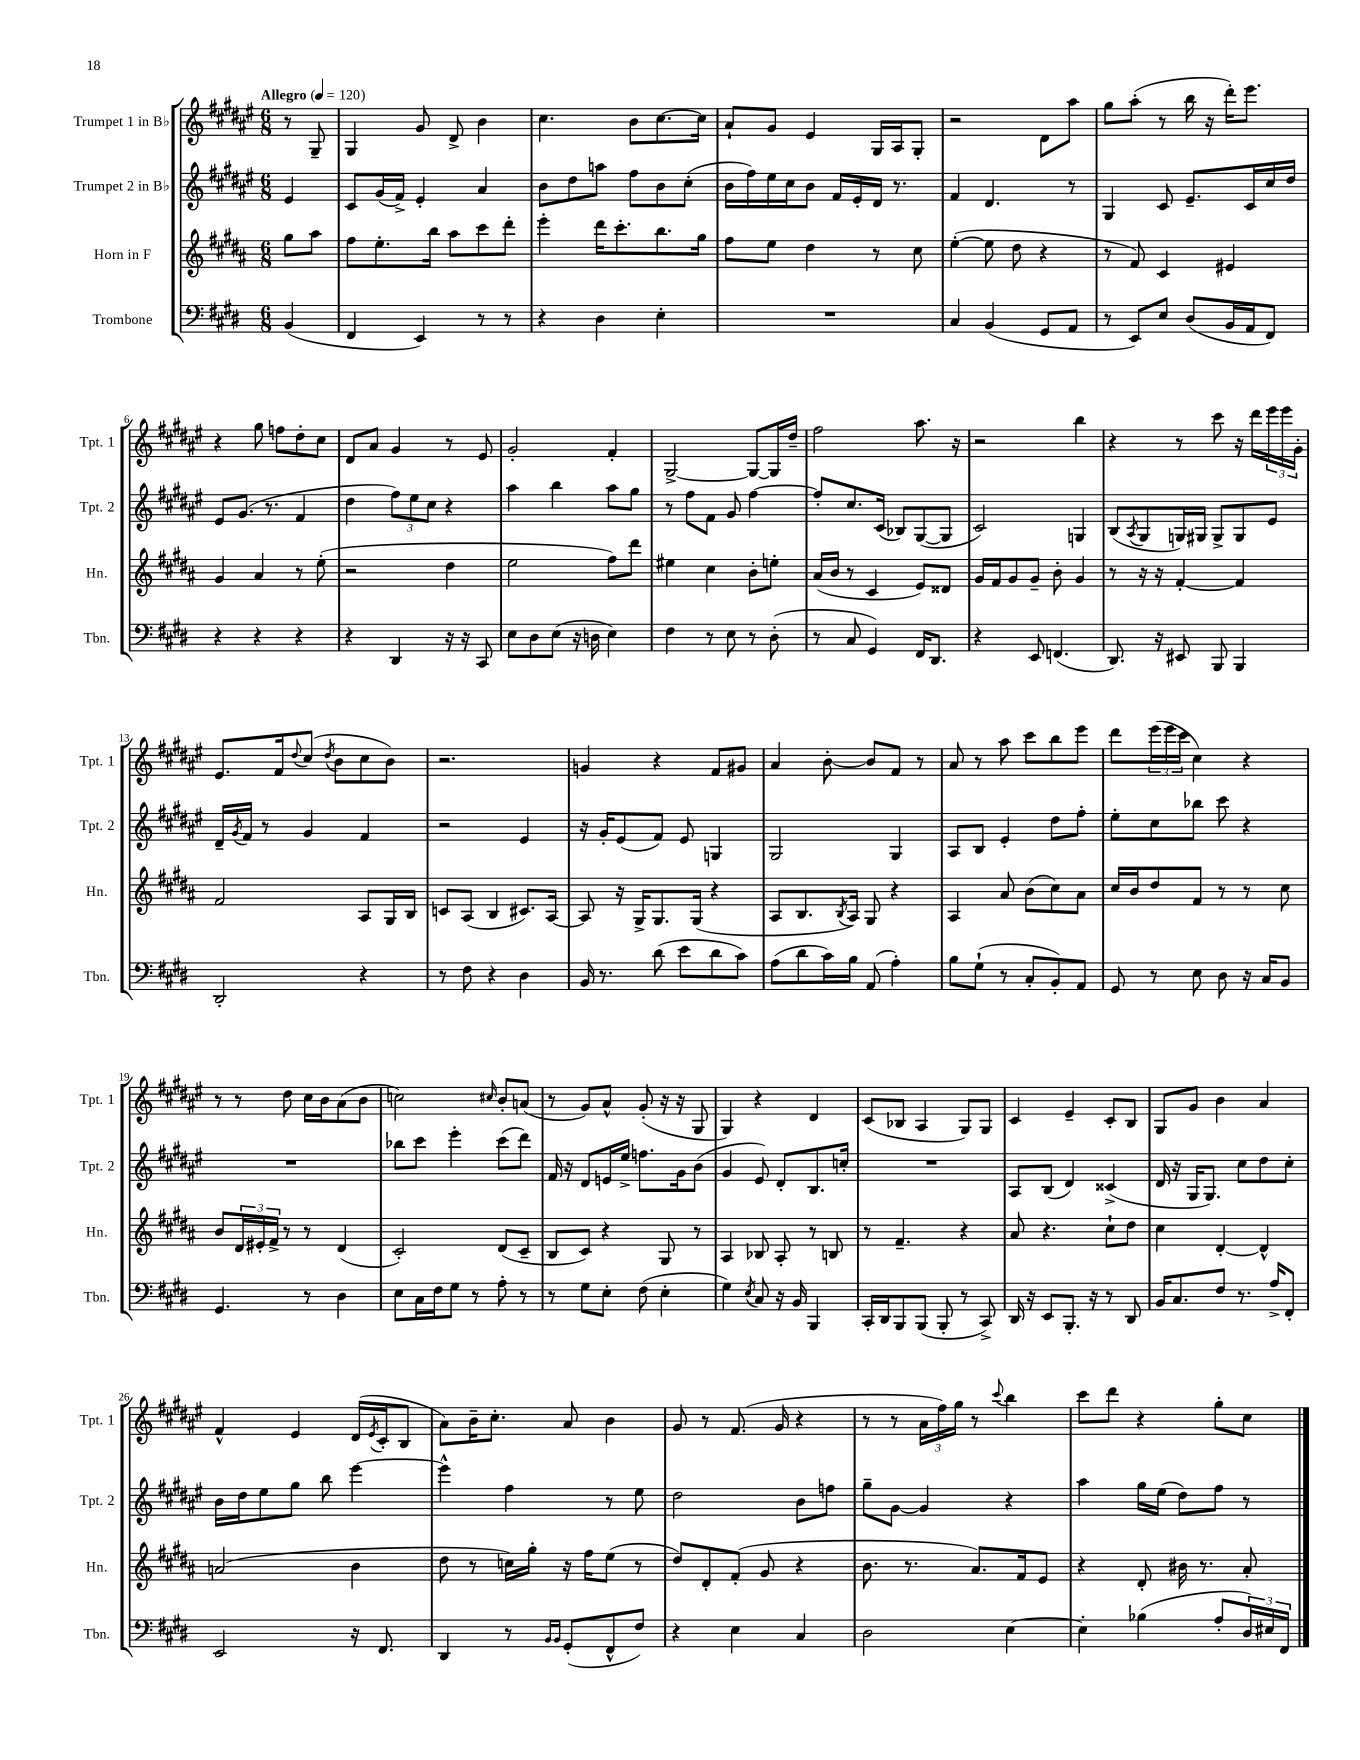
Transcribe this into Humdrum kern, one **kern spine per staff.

**kern	**kern	**kern	**kern
*staff4	*staff3	*staff2	*staff1
*clefF4	*clefG2	*clefG2	*clefG2
*k[f#c#g#d#]	*k[f#c#g#d#a#]	*k[f#c#g#d#a#e#]	*k[f#c#g#d#a#e#]
*M6/8	*M6/8	*M6/8	*M6/8
*MM120	*MM120	*MM120	*MM120
(4BB/	8gg#\L	4e#/	8r
.	8aa#\J	.	8G#~/
=	=	=	=
4FF#/	8ff#\L	8c#/L	4G#/
.	8.ee'\	(16g#/L	.
.	.	16f#^/JJ)	.
4EE/)	.	4e#'/	8g#/
.	16bb\Jk	.	.
.	8aa#\L	.	8d#^/
8r	8ccc#\	4a#/	4b\
8r	8ddd#'\J	.	.
=	=	=	=
4r	4eee'\	8b\L	4.cc#\
.	.	8dd#\	.
4D#\	16ddd#\LK	8aa\J	.
.	8.ccc#'\	.	.
.	.	8ff#\L	8b\L
4E'\	8.bb\	8b\	[8.cc#\
.	.	(8cc#'\J	.
.	16gg#\Jk	.	16cc#\]Jk
=	=	=	=
2.r	8ff#\L	16b\LL	8a#`/L
.	.	16ff#\)	.
.	8ee\J	16ee#\	8g#/J
.	.	16cc#\J	.
.	4dd#\	8b\J	4e#/
.	.	16f#/LL	.
.	.	16e#'/	.
.	8r	16d#/JJ	16G#/LL
.	.	8.r	16A#/J
.	8cc#\	.	8G#'/J
=	=	=	=
4C#/	([4ee'\	4f#/	2r
(4BB/	8ee\]	4.d#/	.
.	8dd#\	.	.
8GG#/L	4r	.	8d#\L
8AA/J	.	8r	8aa#\J
=	=	=	=
8r	8r	4G#/	8gg#\L
8EE/L)	8f#/)	.	(8aa#'\J
8E/J	4c#/	8c#/	8r
(8D#/L	.	8.e#~/L	16bb\
.	.	.	16r
16BB/L	4e#/	.	16ddd#'\LK)
16AA/J	.	16c#/L	8.eee#\J
8FF#/J)	.	16cc#/	.
.	.	16dd#/JJ	.
=	=	=	=
4r	4g#/	8e#/L	4r
.	.	(8.g#/J	.
4r	4a#/	.	8gg#\
.	.	8.r	.
.	.	.	8ff\L
4r	8r	4f#/	8dd#'\
.	(8ee'\	.	8cc#\J
=	=	=	=
4r	2r	4dd#\	8d#/L
.	.	.	8a#/J
4DD#/	.	12ff#\L)	4g#/
.	.	12ee#\	.
.	.	12cc#\J	.
16r	4dd#\	4r	8r
16r	.	.	.
8CC#/	.	.	8e#/
=	=	=	=
8E\L	2ee\	4aa#\	2g#'/
8D#\	.	.	.
(8E\J	.	4bb\	.
16r	.	.	.
16D\	.	.	.
4E\)	8ff#\L)	8aa#\L	4f#'/
.	8ddd#\J	8gg#\J	.
=	=	=	=
4F#\	4ee#\	8r	[2G#^/
.	.	8ff#\L	.
8r	4cc#\	8f#\J	.
8E\	.	8g#/	.
8r	8b'\L	[4ff#\	8G#/_L
(8D#'\	8ee'\J	.	16G#/]L
.	.	.	16dd#~/JJ
=	=	=	=
8r	(16a#/LL	8ff#'/]L	2ff#\
.	16b/JJ	.	.
8C#/	8r	8.cc#/	.
4GG#/)	4c#/	.	.
.	.	(16c#/Jk	.
.	.	8B-/L)	.
16FF#/LK	8e/L)	([8G#/	8.aa#\
8.DD#/J	.	.	.
.	8d##/J	8G#/]J	.
.	.	.	16r
=	=	=	=
4r	16g#/LL	2c#/)	2r
.	16f#/J	.	.
.	8g#/	.	.
8EE/	8g#~/J	.	.
(4.FF/	8b'\	.	.
.	4g#/	4G/	4bb\
=	=	=	=
8.DD#/)	8r	(8B/L	4r
.	.	8qA#/	.
.	16r	8G#/	.
16r	16r	.	.
8EE#/	[4f#'/	16G/L)	8r
.	.	16G#/JJ	.
8BBB/	.	8G#^/L	8ccc#\
4BBB/	4f#/]	8G#/	16r
.	.	.	16ddd#\LL
.	.	8e#/J	24eee#\
.	.	.	24eee#\
.	.	.	24g#'\JJ
=	=	=	=
2DD#'/	2f#/	16d#~/LL	8.e#/L
.	.	8qg#/	.
.	.	16f#/JJ	.
.	.	8r	.
.	.	.	16f#/k
.	.	.	8qqdd#/
.	.	4g#/	(8cc#/J
.	.	.	8qdd#/
.	.	.	8b\L
4r	8A#/L	4f#/	8cc#\
.	16G#/L	.	8b\J)
.	16B/JJ	.	.
=	=	=	=
8r	8c/L	2r	2.r
8F#\	(8A#/J	.	.
4r	4B/	.	.
4D#\	8.c#/L)	4e#/	.
.	[16A#/Jk	.	.
=	=	=	=
16BB/	8A#/]	16r	4g/
8.r	.	16g#'/LK	.
.	16r	(8e#/	.
.	16G#^/LK	.	.
(8d#\	8.G#/	8f#/J)	4r
8e\L	.	8e#/	.
.	(16G#/Jk	.	.
8d#\	4r	4G/	8f#/L
8c#\J)	.	.	8g#/J
=	=	=	=
(8A\L	8A#/L	2G#/	4a#/
8d#\	8.B/	.	.
16c#\L)	.	.	[8b'\
.	8qB/	.	.
16B\JJ	16A#/Jk)	.	.
(8AA/	8G#/	.	8b/]L
4A'\)	4r	4G#/	8f#/J
.	.	.	8r
=	=	=	=
8B\L	4A#/	8A#/L	8a#/
(8G#`\J	.	8B/J	8r
8r	8a#/	4e#'/	8aa#\
8C#'/L	(8b\L	.	8ccc#\L
8BB'/)	8cc#\)	8dd#\L	8bb\
8AA/J	8a#\J	8ff#'\J	8eee#\J
=	=	=	=
8GG#/	16cc#/LL	8ee#'\L	8ddd#\L
.	16b/J	.	.
8r	8dd#/	8cc#\	(24eee#\L
.	.	.	24eee#\
.	.	.	24ccc#\JJ
8E\	8f#/J	8bb-\J	4cc#\)
8D#\	8r	8ccc#\	.
16r	8r	4r	4r
16C#/LK	.	.	.
8BB/J	8cc#\	.	.
=	=	=	=
4.GG#/	8b/L	2.r	8r
.	24d#/L	.	8r
.	24e#'/	.	.
.	24f#^/JJ	.	.
.	8r	.	8dd#\
8r	8r	.	16cc#\LL
.	.	.	16b\J
4D#\	(4d#/	.	(8a#\
.	.	.	8b\J
=	=	=	=
8E\L	2c#'/)	8bb-\L	2cc\)
16C#\L	.	8ccc#\J	.
16F#\J	.	.	.
8G#\J	.	4eee#'\	.
8r	.	.	.
.	.	.	16qqcc#/
8A'\	(8d#/L	(8ccc#\L	8b'/L
8r	8c#~/J	8ddd#\J)	(8a/J
=	=	=	=
8r	8B/L	16f#/	8r
.	.	16r	.
8G#\L	8c#/J)	8d#/L	8g#/L)
8E'\J	4r	16e/L	8a#^^/J
.	.	16ee#^/JJ	.
(8F#\	.	8.ff\L	(8g#'/
4E'\	8G#/	.	16r
.	.	16g#\k	16r
.	8r	(8b\J	8G#/
=	=	=	=
4G#\)	4A#/	4g#/	4G#/)
8qE/	.	.	.
8C#/	8B-/	8e#/)	4r
16r	8A#'/	8d#'/L	.
16BB/	.	.	.
4BBB/	8r	8.B/	4d#/
.	8B/	.	.
.	.	16cc'/Jk	.
=	=	=	=
16CC#'/LL	8r	2.r	(8c#/L
16DD#/J	.	.	.
8BBB/	4.f#~/	.	8B-/J
(8BBB/J	.	.	4A#/
8BBB'/	.	.	.
8r	4r	.	8G#/L)
8CC#^/)	.	.	8G#/J
=	=	=	=
16DD#/	8a#/	8A#/L	4c#/
16r	.	.	.
8EE/L	4.r	(8B/J	.
8.BBB'/J	.	4d#/)	4e#~/
16r	.	.	.
8r	8cc#`\L	(4c##^/	8c#'/L
8DD#/	8dd#\J	.	8B/J
=	=	=	=
16BB/LK	4cc#\	16d#/	8G#/L
8.C#/	.	16r	.
.	.	16G#/LK	8g#/J
.	.	8.G#/J)	.
8F#/J	[4d#'/	.	4b\
8.r	.	8cc#\L	.
.	4d#^^/]	8dd#\	4a#/
16A^/LK	.	.	.
8FF#'/J	.	8cc#'\J	.
=	=	=	=
2EE/	(2a/	16b\LL	4f#^^/
.	.	16dd#\J	.
.	.	8ee#\	.
.	.	8gg#\J	4e#/
.	.	8bb\	.
16r	4b\	[4eee#\	(16d#/LL
.	.	.	8qe#/
8.FF#/	.	.	16c#'/J
.	.	.	8B/J
=	=	=	=
4DD#/	8dd#\	4eee#^^\]	8a#\L)
.	8r	.	16b~\K
.	.	.	8.cc#'\J
8r	16cc\LL)	4ff#\	.
.	16gg#'\JJ	.	.
16qqBB/LL	.	.	.
16qqBB/JJ	.	.	.
(8GG#'/L	16r	.	8a#/
.	16ff#\LK	.	.
8FF#^^/	(8ee\J	8r	4b\
8F#/J)	8r	8ee#\	.
=	=	=	=
4r	8dd#/L)	2dd#\	8g#/
.	8d#'/	.	8r
4E\	(8f#'/J	.	(8.f#/
.	8g#/	.	.
.	.	.	16g#/
4C#/	4r	8b\L	4r
.	.	8ff\J	.
=	=	=	=
2D#\	8.b\	8gg#~\L	8r
.	.	[8g#\J	8r
.	8.r	.	.
.	.	4g#/]	24a#\LL
.	.	.	24ff#\)
.	.	.	24gg#\JJ
.	8.a#/L)	.	8r
.	.	.	8qqccc#/
[4E\	.	4r	4bb\
.	16f#/k	.	.
.	8e/J	.	.
=	=	=	=
4E'\]	4r	4aa#\	8ccc#\L
.	.	.	8ddd#\J
(4B-\	8d#'/	16gg#\LL	4r
.	.	(16ee#\JJ	.
.	16b#\	8dd#\L)	.
.	8.r	.	.
8A'/L	.	8ff#\J	8gg#'\L
24D#/L)	8a#'/	8r	8cc#\J
24E#/	.	.	.
24FF#/JJ	.	.	.
==	==	==	==
*-	*-	*-	*-
